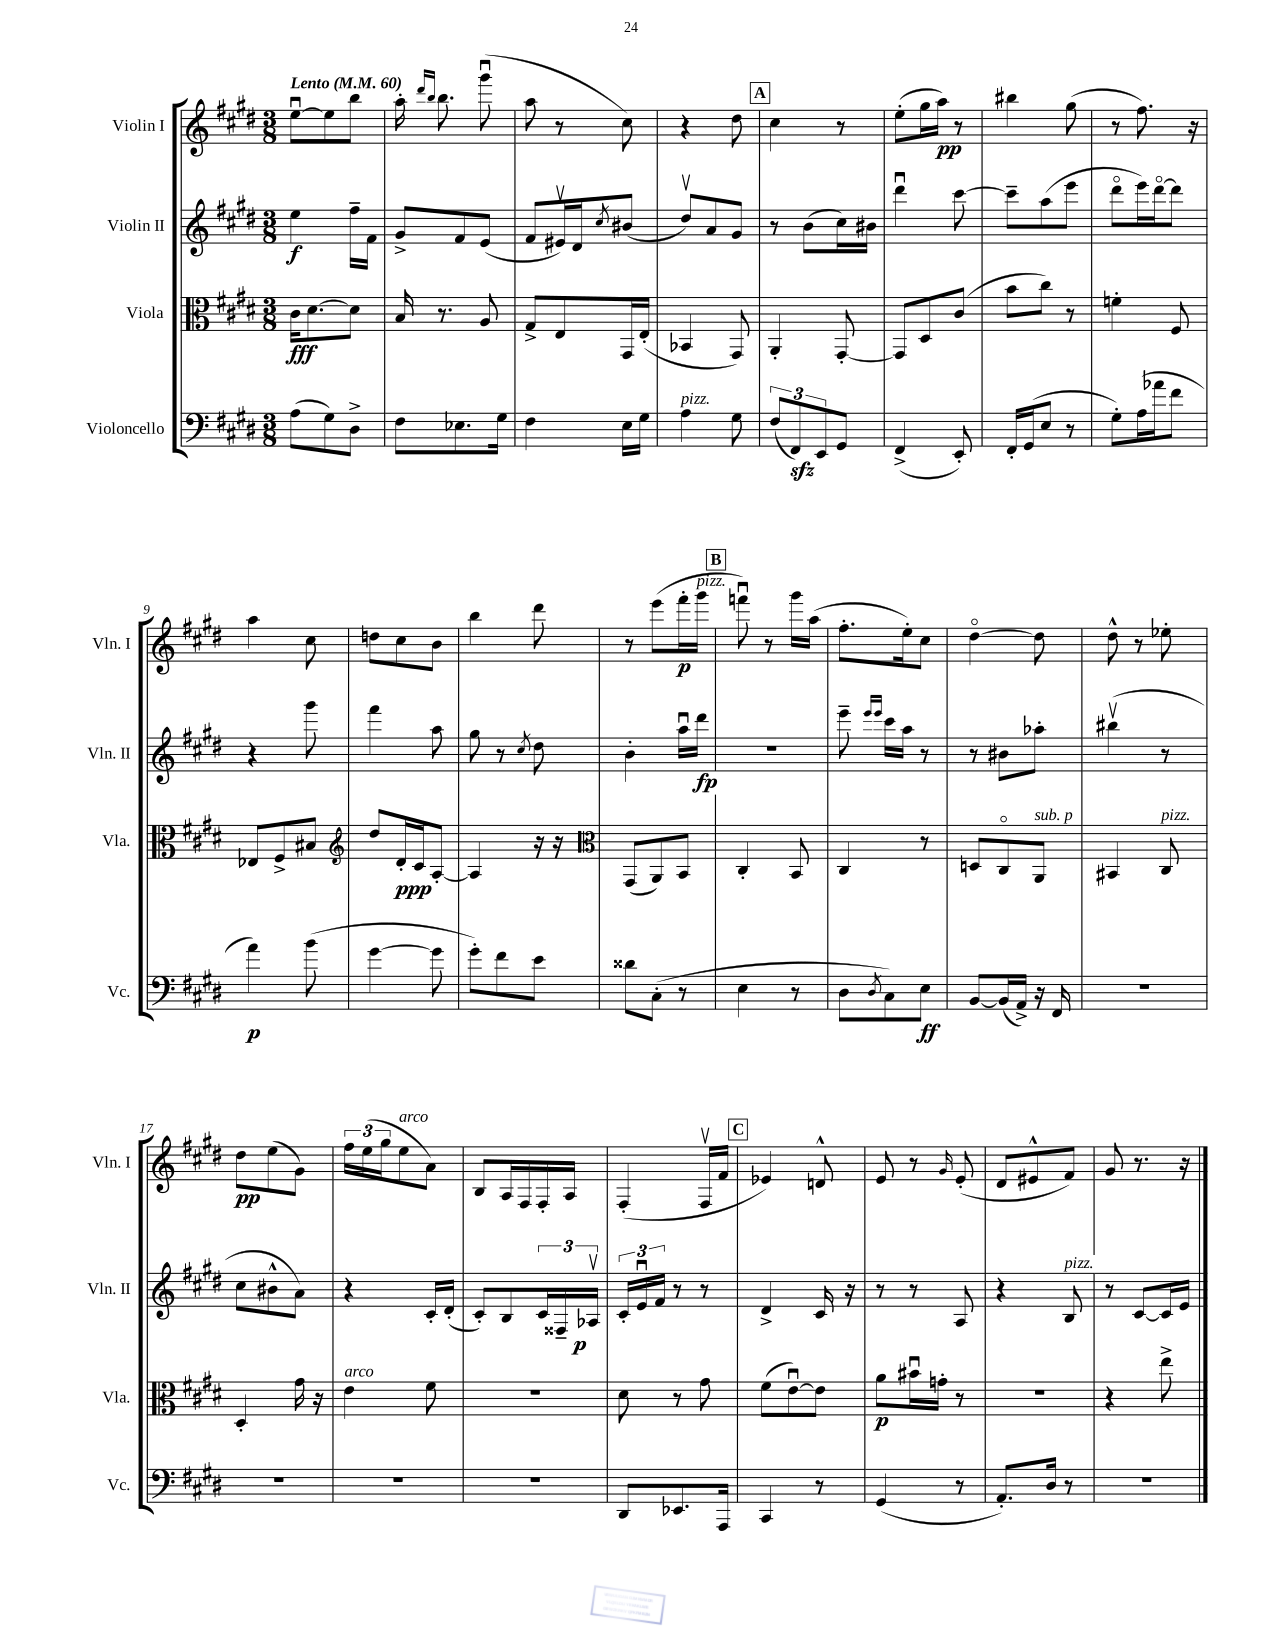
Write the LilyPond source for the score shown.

<<
\new StaffGroup <<
\new Staff = "s0" \with { instrumentName = "Violin I" shortInstrumentName = "Vln. I" } {
    \clef treble \key e \major \numericTimeSignature \time 3/8 \tempo "Lento" 4 = 60
    e''8~\downbow e''8 b''8 |
    a''16-. \grace { dis'''16 b''16 } b''8. gis'''8\downbow( |
    a''8 r8 cis''8) |
    r4 dis''8 |
    \mark \markup { \box "A" } cis''4 r8 |
    e''8-.( gis''16 a''16\pp) r8 |
    bis''4 gis''8( |
    r8 fis''8.) r16 |
    a''4 cis''8 |
    d''8 cis''8 b'8 |
    b''4 dis'''8 |
    r8 e'''8( fis'''16-.\p gis'''16^\markup { \italic "pizz." } |
    \mark \markup { \box "B" } f'''8\downbow) r8 gis'''16 a''16( |
    fis''8.-. e''16-.) cis''8 |
    dis''4~\flageolet dis''8 |
    dis''8-^ r8 ees''8-. |
    dis''8\pp e''8( gis'8) |
    \tuplet 3/2 { fis''16 e''16( gis''16 } e''8^\markup { \italic "arco" } a'8) |
    b8 a16 fis16 fis16-. a16 |
    fis4-.( fis16\upbow fis'16 |
    \mark \markup { \box "C" } ees'4) d'8-^ |
    e'8 r8 \grace { gis'16 } e'8-.( |
    dis'8 eis'8-^ fis'8) |
    gis'8 r8. r16 \bar "|." |
}
\new Staff = "s1" \with { instrumentName = "Violin II" shortInstrumentName = "Vln. II" } {
    \clef treble \key e \major \numericTimeSignature \time 3/8
    e''4\f fis''16-- fis'16 |
    gis'8-> fis'8 e'8( |
    fis'8 eis'16\upbow) dis'16 \acciaccatura { cis''8 } bis'8( |
    dis''8\upbow) a'8 gis'8 |
    \mark \markup { \box "A" } r8 b'8( cis''16) bis'16 |
    dis'''4\downbow cis'''8~ |
    cis'''8-- a''8( e'''8 |
    dis'''8\flageolet e'''16) dis'''16~\flageolet dis'''8 |
    r4 gis'''8 |
    fis'''4 a''8 |
    gis''8 r8 \acciaccatura { cis''8 } dis''8 |
    b'4-. a''16\downbow dis'''16\fp |
    \mark \markup { \box "B" } R4. |
    e'''8-- \grace { e'''16 e'''16 } cis'''16 a''16 r8 |
    r8 bis'8 aes''8-. |
    bis''4\upbow( r8 |
    cis''8 bis'8-^ a'8) |
    r4 cis'16-. dis'16-.( |
    cis'8-.) b8 \tuplet 3/2 { cis'16 fisis16-- aes16\upbow\p } |
    \tuplet 3/2 { cis'16-. e'16\downbow fis'16 } r8 r8 |
    \mark \markup { \box "C" } dis'4-> cis'16 r16 |
    r8 r8 a8 |
    r4 b8^\markup { \italic "pizz." } |
    r8 cis'8~ cis'16 e'16 \bar "|." |
}
\new Staff = "s2" \with { instrumentName = "Viola" shortInstrumentName = "Vla." } {
    \clef alto \key e \major \numericTimeSignature \time 3/8
    cis'16\fff dis'8.~ dis'8 |
    b16 r8. a8 |
    gis8-> e8 gis,16 e16-.( |
    bes,4 gis,8) |
    \mark \markup { \box "A" } a,4-. gis,8~-. |
    gis,8 dis8 cis'8( |
    b'8 cis''8) r8 |
    f'4-. fis8 |
    ees8 fis8-> bis8 |
    \clef treble dis''8 dis'16-.\ppp cis'16 a8~-. |
    a4 r16 r16 |
    \clef alto gis,8( a,8) b,8 |
    \mark \markup { \box "B" } cis4-. b,8 |
    cis4 r8 |
    d8 cis8\flageolet a,8^\markup { \italic "sub. p" } |
    bis,4 cis8^\markup { \italic "pizz." } |
    dis4-. gis'16 r16 |
    e'4^\markup { \italic "arco" } fis'8 |
    R4. |
    dis'8 r8 gis'8 |
    \mark \markup { \box "C" } fis'8( e'8~\downbow) e'8 |
    a'8\p bis'16\downbow g'16-. r8 |
    R4. |
    r4 e''8-> \bar "|." |
}
\new Staff = "s3" \with { instrumentName = "Violoncello" shortInstrumentName = "Vc." } {
    \clef bass \key e \major \numericTimeSignature \time 3/8
    a8( gis8) dis8-> |
    fis8 ees8. gis16 |
    fis4 e16 gis16 |
    a4^\markup { \italic "pizz." } gis8 |
    \mark \markup { \box "A" } \tuplet 3/2 { fis8( fis,8\sfz) e,8 } gis,8 |
    fis,4->( e,8-.) |
    fis,16-. gis,16( e8 r8 |
    gis8-.) a16( aes'16 fis'8 |
    a'4\p) b'8( |
    gis'4~ gis'8 |
    gis'8-.) fis'8 e'8 |
    disis'8 cis8-.( r8 |
    \mark \markup { \box "B" } e4 r8 |
    dis8 \acciaccatura { dis8 } cis8) e8\ff |
    b,8~ b,16( a,16->) r16 fis,16 |
    R4. |
    R4. |
    R4. |
    R4. |
    dis,8 ees,8. a,,16 |
    \mark \markup { \box "C" } cis,4 r8 |
    gis,4( r8 |
    a,8.-.) dis16 r8 |
    R4. \bar "|." |
}
>>
>>
